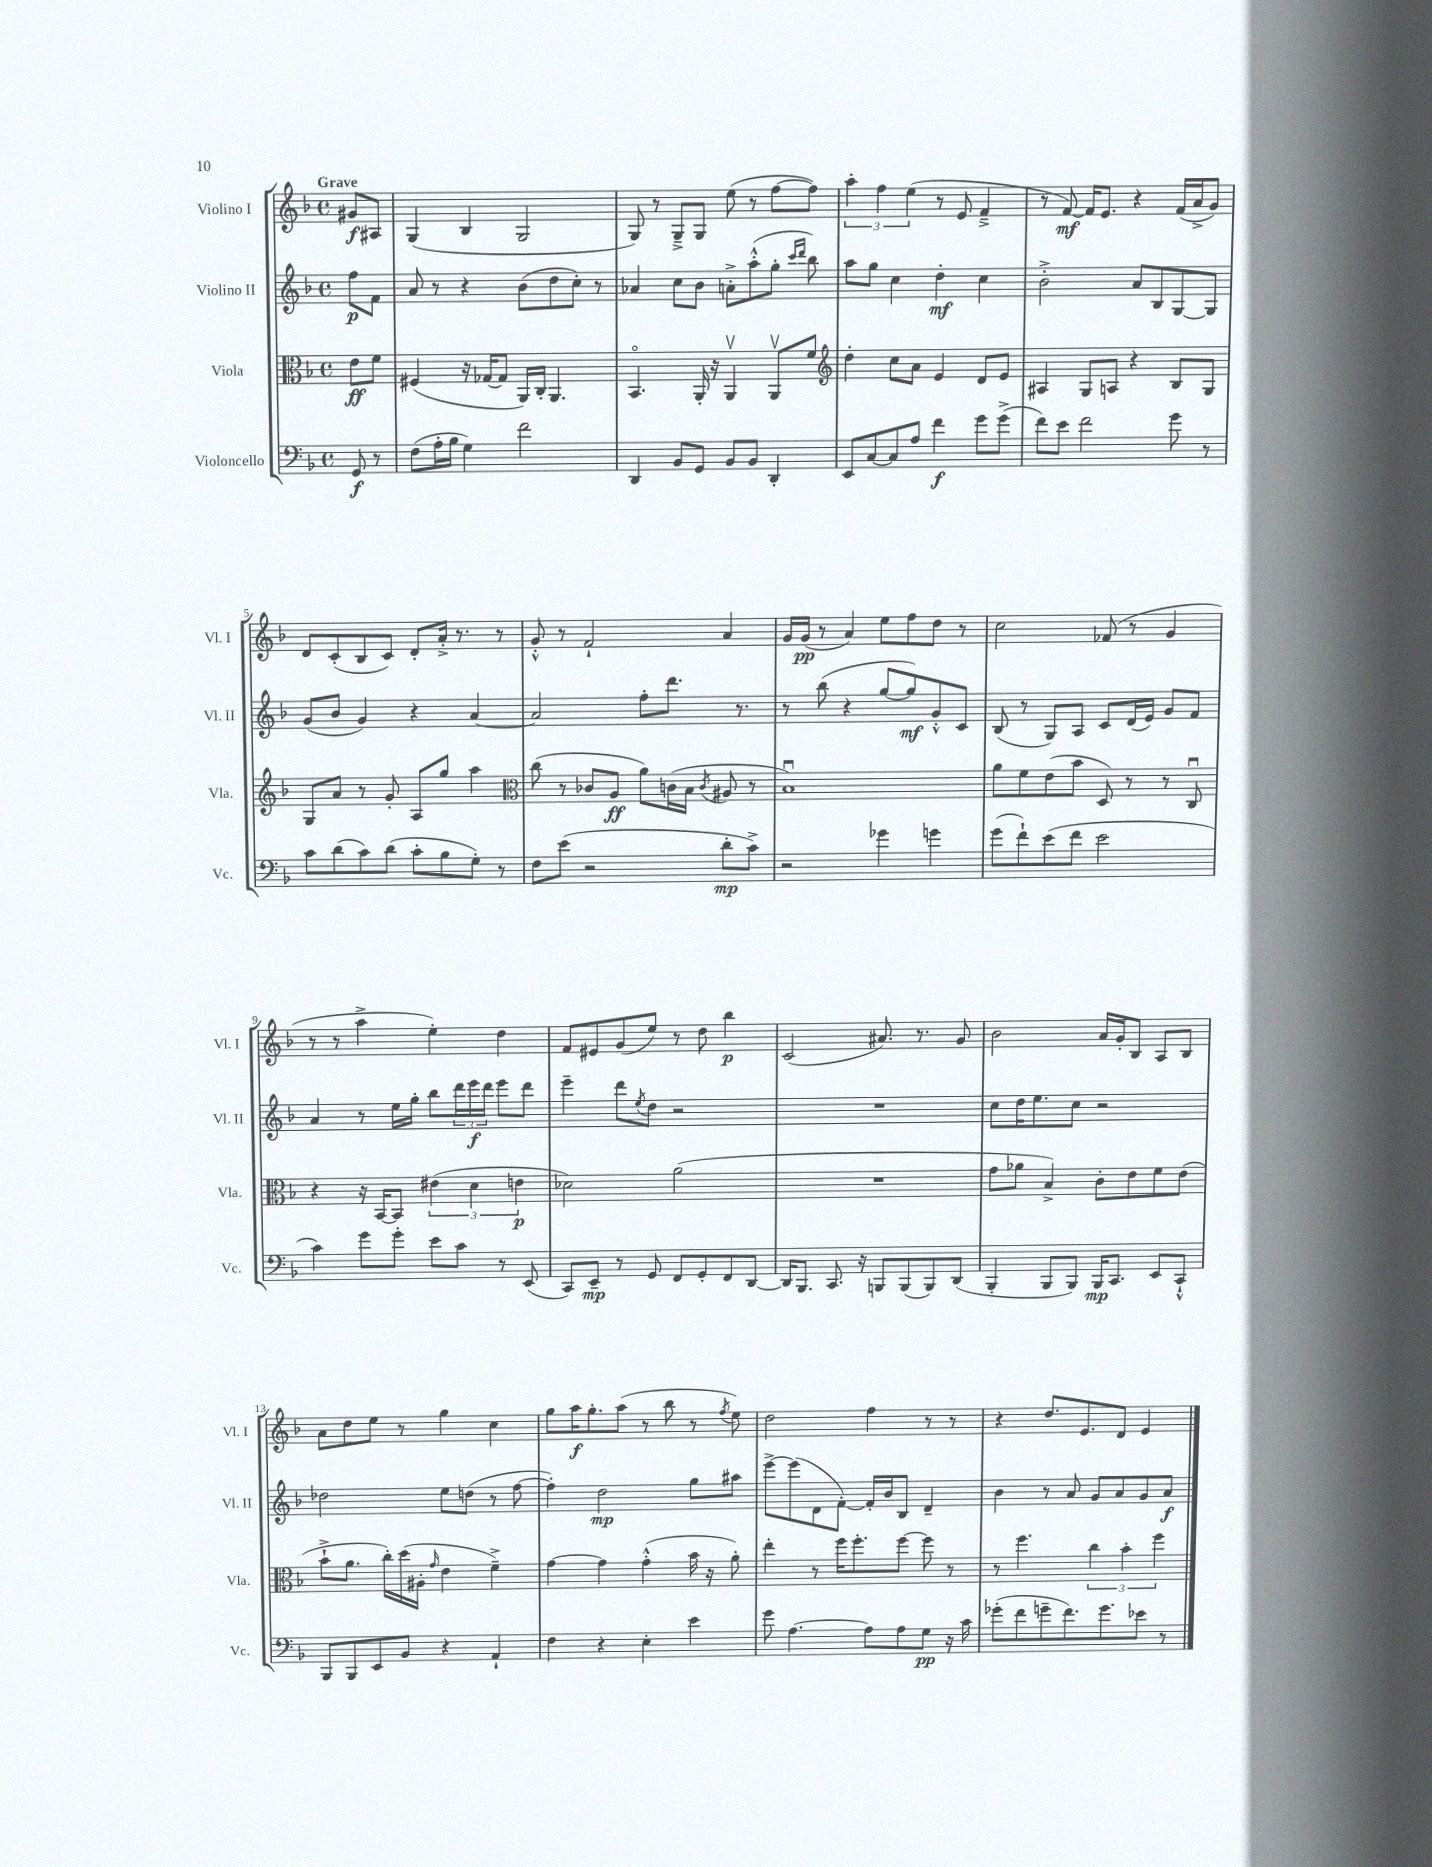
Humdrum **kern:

**kern	**kern	**kern	**kern
*staff4	*staff3	*staff2	*staff1
*clefF4	*clefC3	*clefG2	*clefG2
*k[b-]	*k[b-]	*k[b-]	*k[b-]
*M4/4	*M4/4	*M4/4	*M4/4
*met(c)	*met(c)	*met(c)	*met(c)
8GG	8e	8ff	8g#
8r	8f	8f	8A#
=	=	=	=
(8F	(4F#	8a	(4G
16A'	.	8r	.
16B-	.	.	.
4G)	16r	4r	4B-
.	[16G-	.	.
.	8G-]	.	.
2f	16AA)	(8b-	2G
.	16C'	.	.
.	4.AA	8dd	.
.	.	8cc')	.
.	.	8r	.
=	=	=	=
4DD	4.BB-o	4a-	8G)
.	.	.	8r
8BB-	.	8cc	8G~^
8GG	16AA'	8b-	8G
.	16r	.	.
8BB-	4AAv	8a'^	(8ee
8BB-	.	(8aa'^^	8r
4DD'	8AAv	8gg'	[8ff
.	.	16qqccc	.
.	.	16qqddd	.
.	8f	8bb-)	8ff])
=	=	=	=
*	*clefG2	*	*
8EE	4dd'	8aa	6aa'
[8C	.	8gg	.
.	.	.	6ff
8C]	8cc	4cc	.
.	.	.	(6ee
8A	8a	.	.
4f	4e	4dd'	8r
.	.	.	8e
8g	8d	4cc	4f~^
(8g^	8e	.	.
=	=	=	=
8f)	4A#	2b-'^	8r
8e	.	.	[8f)
2f	8G	.	16f]
.	.	.	8.e
.	8A	.	.
.	4r	8a	4r
.	.	8B-	.
8g	8B-	[8G	(16f
.	.	.	16a^
8r	8G	8G]	8g)
=	=	=	=
8c	8G	(8g	8d
(8d	8a	8b-	(8c'
8c)	8r	4g)	8B-
(8d	8g'	.	8c)
8c'	8A	4r	8d'
8B-	8gg	.	16a'^
.	.	.	8.r
8G')	4aa	[4a	.
8r	.	.	8r
=	=	=	=
*	*clefC3	*	*
8F	(8cc	2a]	8g'^^
(8e	8r	.	8r
2r	8c-	.	2f`
.	8A	.	.
.	8a)	8ff'	.
.	(16c	8.ddd	.
.	16B-	.	.
.	8qc	.	.
8d'	8A#	.	4a
.	.	8.r	.
8c^)	8r	.	.
=	=	=	=
2r	1B-u)	8r	16g
.	.	.	(16g
.	.	(8bb-	8r
.	.	4r	4a)
4g-	.	[8gg	8ee
.	.	8gg])	8ff
4g	.	8g'^^	8dd
.	.	8c	8r
=	=	=	=
(8g	8a	(8B-	2cc
8f`)	8f	8r	.
(8e	(8e	8G)	.
8f	8b-	8A	.
2e	8D)	8c	(8f-
.	8r	(16d	8r
.	.	16e)	.
.	8r	8g	4g
.	8Cu	8f	.
=	=	=	=
4c)	4r	4a	8r
.	.	.	8r
8g	16r	8r	4aa^
.	[16BB-	.	.
8g'	8BB-]	16ee	.
.	.	16gg'	.
8e	(6e#	8bb-	4ee')
8c	.	24ddd	.
.	6d	24eee	.
.	.	24ddd	.
8r	.	8eee	4dd
.	6e	.	.
(8EE	.	8ddd	.
=	=	=	=
8CC)	2d-)	4eee~	8f
8EE~	.	.	8e#
8r	.	8ddd	(8g
.	.	8qee	.
8GG	.	8dd	8ee)
8FF	(2a	2r	8r
8GG'	.	.	8dd
8FF	.	.	4bb-
[8DD	.	.	.
=	=	=	=
16DD]	1r	1r	(2c
8.BBB-	.	.	.
8.CC	.	.	.
16r	.	.	.
8BBB	.	.	8.a#)
(8BBB	.	.	.
.	.	.	8.r
8BBB)	.	.	.
(8DD	.	.	8g
=	=	=	=
4BBB-'	8g	8cc	2b-
.	8a-	16dd	.
.	.	8.ee	.
8BBB-	4B-^)	.	.
8BBB-)	.	8cc	.
16BBB-	8c'	2r	16a
8.CC	.	.	16g'
.	8e	.	8B-
8EE	8f	.	8A
8CC`^^	(8e	.	8B-
=	=	=	=
8BBB-	8b-`^	2dd-	8a
8BBB-	8.a	.	8dd
8EE	.	.	8ee
.	16cc')	.	.
8BB-	(16dd	.	8r
.	16A#'	.	.
.	16qqg	.	.
4r	4e	8ee	4gg
.	.	(8dd	.
4AA`	4f~^)	8r	4cc
.	.	[8ff	.
=	=	=	=
4F	[4g	4ff'])	8gg
.	.	.	16aa
.	.	.	8.gg'
4r	4g]	2dd	.
.	.	.	(8aa
4E'	(4g'^^	.	8r
.	.	.	8bb-
4e	16b-	8gg	8r
.	16r	.	.
.	.	.	8qff
.	8a')	8aa#	8ee)
=	=	=	=
8g	4ee'	[8eee^	2dd
[4.A	.	(8eee]	.
.	8r	8d	.
.	16ff	[8f')	.
.	8.ff'	.	.
8A]	.	16f']	4ff
.	.	16b-	.
8A	[8ff	8B-	.
8G	8ff]	4d~	8r
16r	8r	.	8r
16c	.	.	.
=	=	=	=
(8g-'	8r	4b-	4r
8f	4.ff	.	.
8g~	.	8r	8.dd
8.f)	.	8a	.
.	.	.	8.e
.	6cc	8g	.
8.g	.	.	.
.	.	8a	8d
.	6b-'	.	.
8e-	.	8g	4e
.	6ff	.	.
8r	.	8a	.
==	==	==	==
*-	*-	*-	*-
